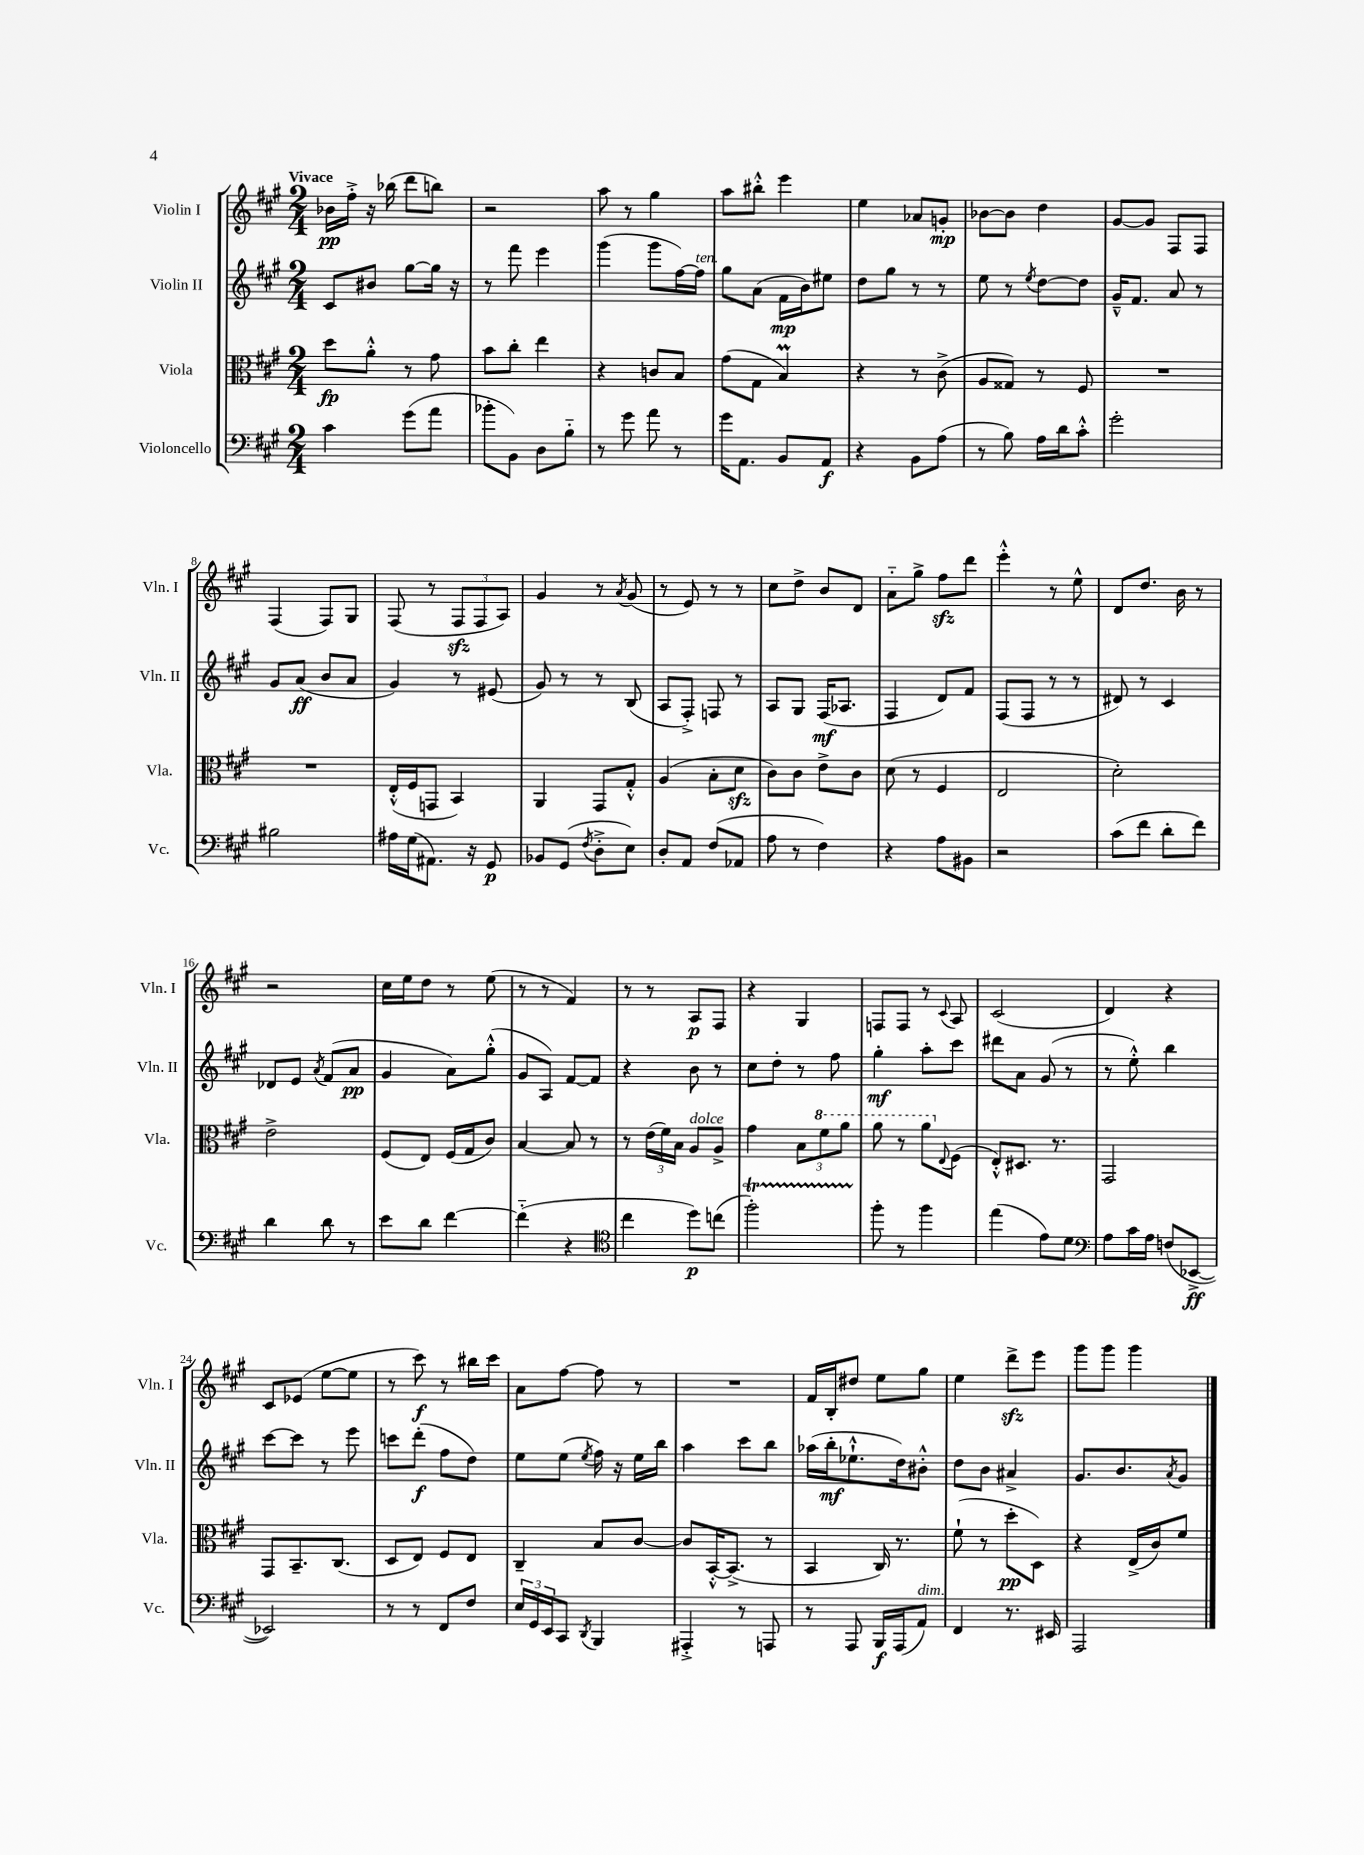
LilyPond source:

<<
\new StaffGroup <<
\new Staff = "s0" \with { instrumentName = "Violin I" shortInstrumentName = "Vln. I" } {
    \clef treble \key a \major \numericTimeSignature \time 2/4 \tempo "Vivace"
    bes'16\pp fis''16-.-> r16 bes''16( d'''8 b''8) |
    r2 |
    a''8 r8 gis''4 |
    a''8 bis''8-.-^ e'''4 |
    e''4 aes'8 g'8-.\mp |
    bes'8~ bes'8 d''4 |
    gis'8~ gis'8 fis8 fis8 |
    fis4( fis8) gis8 |
    fis8( r8 \tuplet 3/2 { fis8\sfz fis8 a8) } |
    gis'4 r8 \acciaccatura { a'8 } gis'8( |
    r8 e'8) r8 r8 |
    cis''8 d''8-> b'8 d'8 |
    a'8-_ gis''8-> fis''8\sfz d'''8 |
    e'''4-.-^ r8 e''8-^ |
    d'8 d''8. b'16 r8 |
    r2 |
    cis''16 e''16 d''8 r8 e''8( |
    r8 r8 fis'4) |
    r8 r8 a8\p fis8 |
    r4 gis4 |
    f8 f8 r8 \appoggiatura { cis'8 } a8 |
    cis'2( |
    d'4) r4 |
    cis'8 ees'8( e''8~ e''8 |
    r8 cis'''8\f) r8 bis''16 cis'''16 |
    a'8 fis''8~ fis''8 r8 |
    R2 |
    fis'16 b16-. dis''8 e''8 gis''8 |
    e''4 d'''8->\sfz e'''8 |
    gis'''8 gis'''8 gis'''4 \bar "|." |
}
\new Staff = "s1" \with { instrumentName = "Violin II" shortInstrumentName = "Vln. II" } {
    \clef treble \key a \major \numericTimeSignature \time 2/4
    cis'8 bis'8 gis''8~ gis''16 r16 |
    r8 fis'''8 e'''4 |
    gis'''4( gis'''8 fis''16~) fis''16^\markup { \italic "ten." } |
    gis''8 a'8( fis'16\mp b'16) eis''8 |
    d''8 gis''8 r8 r8 |
    e''8 r8 \acciaccatura { e''8 } d''8~ d''8 |
    gis'16---^ fis'8. a'8 r8 |
    gis'8 a'8\ff( b'8 a'8 |
    gis'4) r8 eis'8( |
    gis'8) r8 r8 b8( |
    a8 fis8-.->) f8 r8 |
    a8 gis8 fis16\mf( aes8. |
    fis4 d'8) fis'8 |
    fis8( fis8 r8 r8 |
    dis'8) r8 cis'4 |
    des'8 e'8 \acciaccatura { a'8 } fis'8( a'8\pp |
    gis'4 a'8) gis''8-.-^( |
    gis'8 a8) fis'8~ fis'8 |
    r4 b'8 r8 |
    cis''8 d''8-. r8 fis''8 |
    gis''4-.\mf a''8-. cis'''8 |
    dis'''8 a'8 gis'8( r8 |
    r8 e''8-.-^) b''4 |
    cis'''8~ cis'''8 r8 e'''8 |
    c'''8 d'''8-.\f( fis''8 d''8) |
    e''8 e''8( \acciaccatura { e''8 } fis''16) r16 e''16 b''16 |
    a''4 cis'''8 b''8 |
    aes''16( b''16-.\mf ees''8.-!-^ d''16) bis'8-.-^ |
    d''8 b'8 ais'4-> |
    gis'8. b'8. \acciaccatura { a'8 } gis'8 \bar "|." |
}
\new Staff = "s2" \with { instrumentName = "Viola" shortInstrumentName = "Vla." } {
    \clef alto \key a \major \numericTimeSignature \time 2/4
    d''8\fp a'8-.-^ r8 gis'8 |
    b'8 cis''8-. e''4 |
    r4 c'8 b8 |
    gis'8( gis8 b4\prall) |
    r4 r8 cis'8->( |
    a8 gisis8) r8 fis8 |
    R2 |
    R2 |
    e16-.-^( fis16 g,8 b,4) |
    a,4 gis,8 gis8-.-^ |
    a4( b8-. d'8\sfz |
    cis'8) cis'8 e'8-> cis'8 |
    d'8( r8 fis4 |
    e2 |
    d'2-.) |
    e'2-> |
    fis8( e8) fis16( gis16 cis'8) |
    b4~ b8 r8 |
    r8 \tuplet 3/2 { e'16( fis'16) b16 } a8^\markup { \italic "dolce" } a8-> |
    gis'4 \tuplet 3/2 { b8 \ottava #1 fis''8 a''8 } |
    a''8 r8 a''8 \ottava #0 \appoggiatura { e8 } fis8( |
    e8-.-^) dis8. r8. |
    gis,2 |
    gis,8 b,8.-- cis8.( |
    d8 e8) fis8 e8 |
    cis4-- b8 cis'8~ |
    cis'8 b,16~-.-^ b,8.->( r8 |
    b,4 cis16) r8. |
    fis'8-!( r8 d''8-.\pp d8) |
    r4 e16->( cis'16) fis'8 \bar "|." |
}
\new Staff = "s3" \with { instrumentName = "Violoncello" shortInstrumentName = "Vc." } {
    \clef bass \key a \major \numericTimeSignature \time 2/4
    cis'4 gis'8( a'8 |
    bes'8-. b,8) d8 b8-_ |
    r8 gis'8 a'8 r8 |
    gis'16 a,8. b,8 a,8\f |
    r4 b,8 a8( |
    r8 b8) a16 d'16 cis'8-.-^ |
    gis'2-. |
    bis2 |
    ais16 gis16( ais,8.) r16 gis,8\p |
    bes,8 gis,8( \acciaccatura { fis8 } d8-.-> e8) |
    d8-. a,8 fis8( aes,8 |
    a8 r8 fis4) |
    r4 a8 bis,8 |
    r2 |
    cis'8( fis'8 d'8-. fis'8) |
    d'4 d'8 r8 |
    e'8 d'8 fis'4~ |
    fis'4-_( r4 |
    \clef tenor cis''4 d''8\p) c''8( |
    fis''2-.\startTrillSpan) |
    fis''8-.\stopTrillSpan r8 fis''4 |
    e''4( e'8) d'8 |
    \clef bass a8 cis'16 a16 f8( ees,8~->\ff |
    ees,2) |
    r8 r8 fis,8 fis8 |
    \tuplet 3/2 { e16 gis,16 e,16 } cis,8 \acciaccatura { d,8 } b,,4 |
    ais,,4-.-> r8 a,,8 |
    r8 a,,8 b,,16\f a,,16( a,8^\markup { \italic "dim." }) |
    fis,4 r8. eis,16 |
    a,,2 \bar "|." |
}
>>
>>
